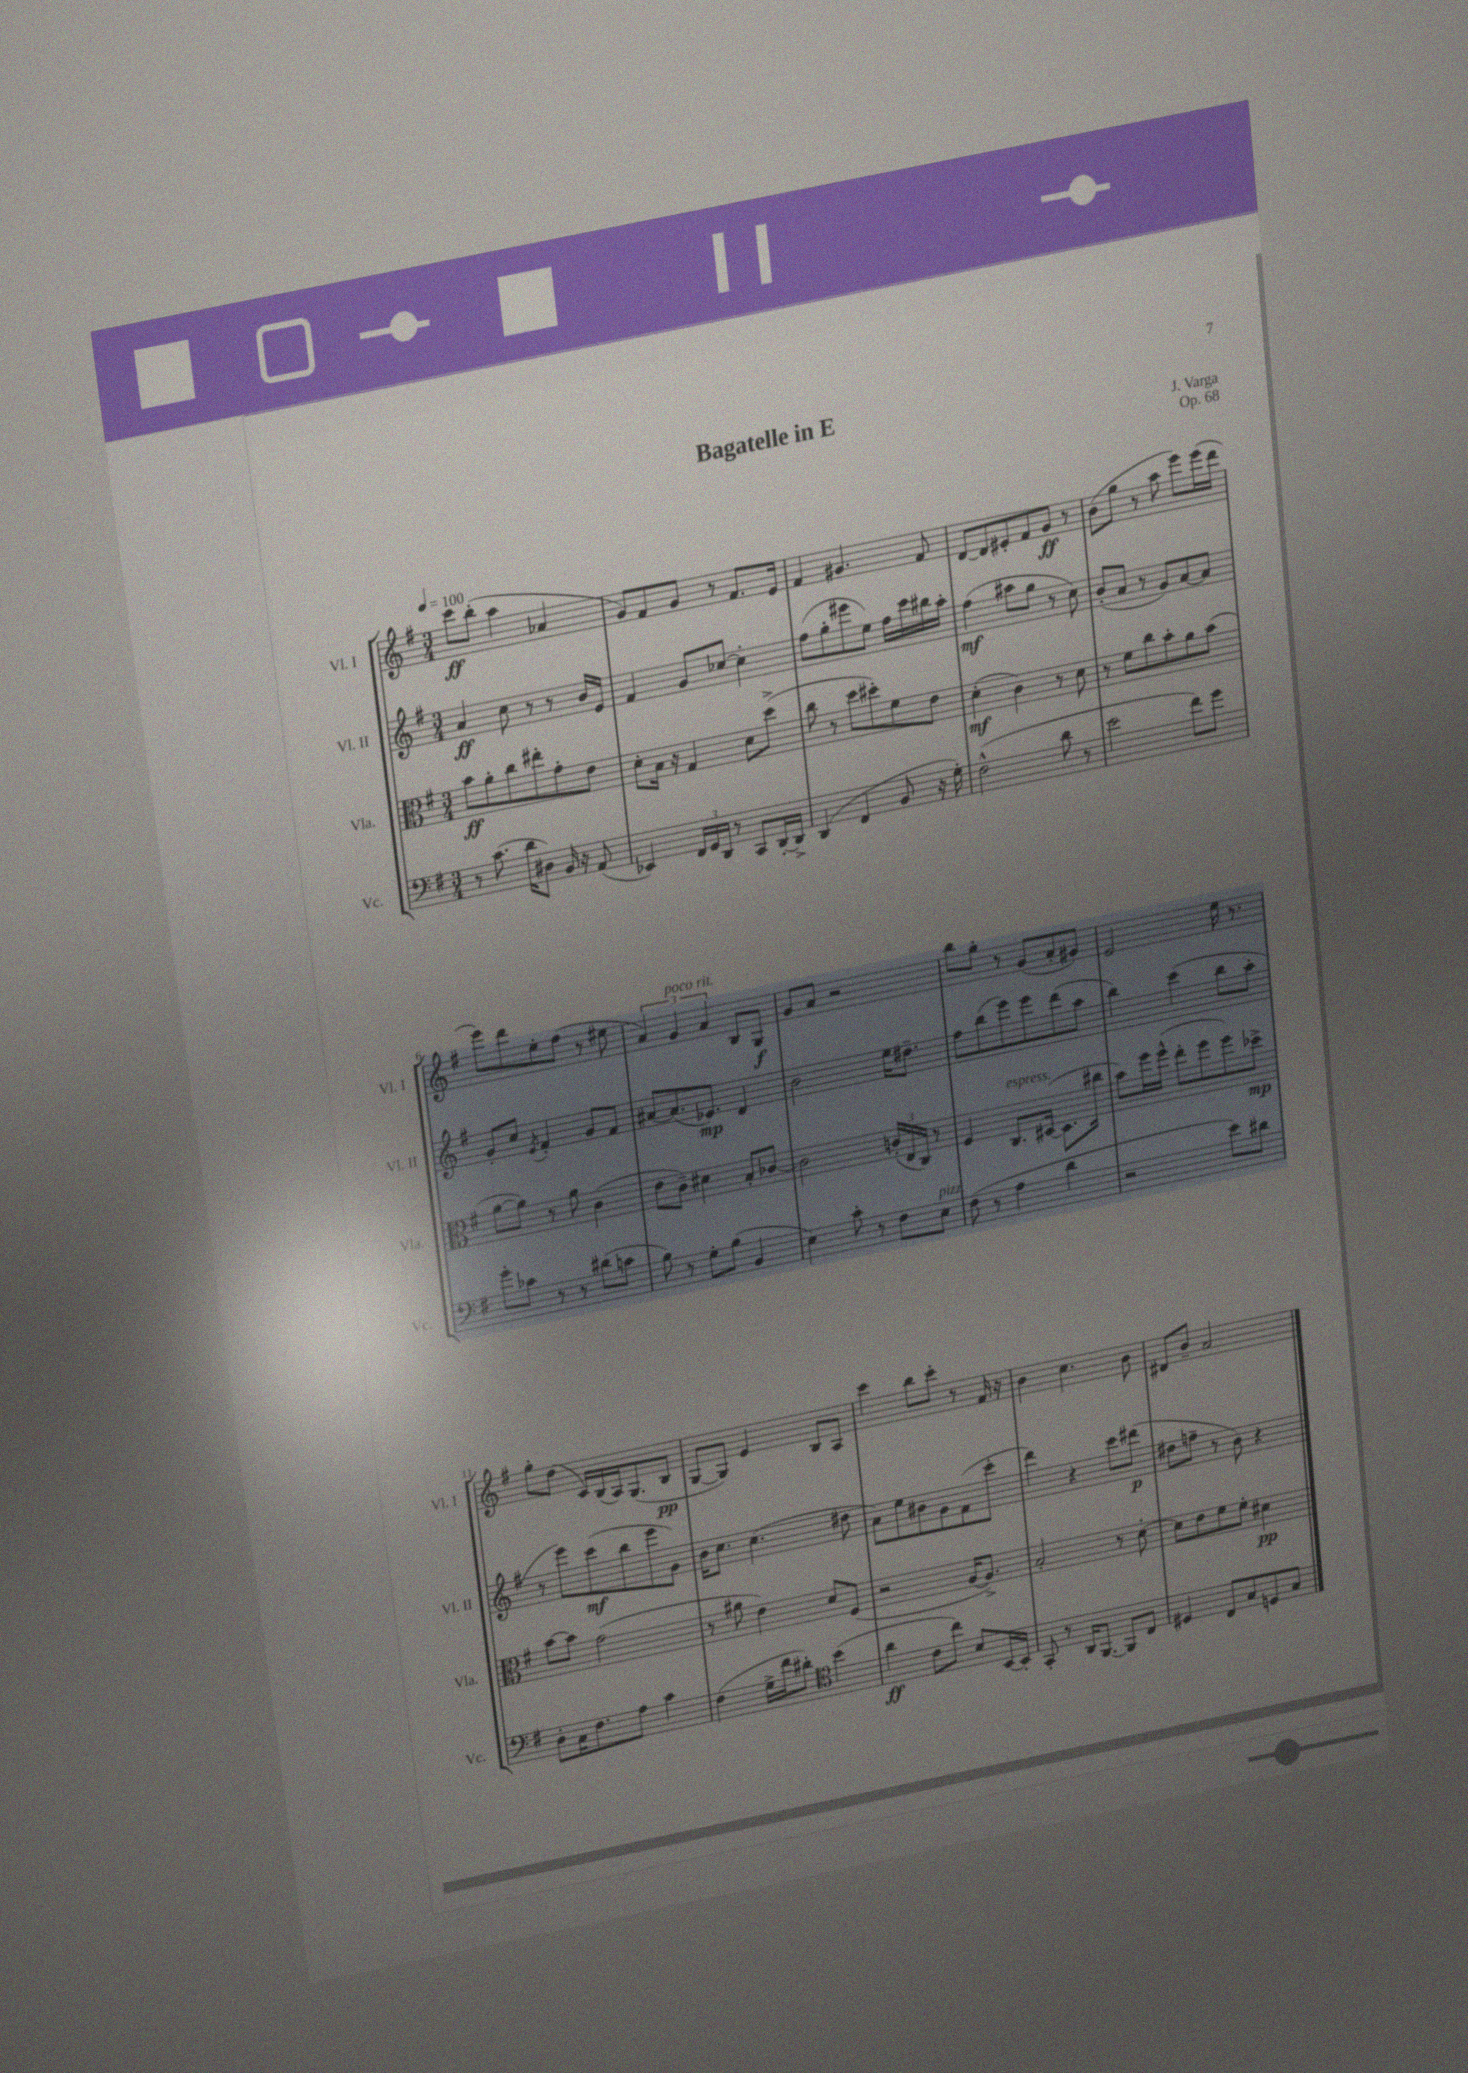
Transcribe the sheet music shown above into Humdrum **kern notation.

**kern	**kern	**kern	**kern
*staff4	*staff3	*staff2	*staff1
*clefF4	*clefC3	*clefG2	*clefG2
*k[f#]	*k[f#]	*k[f#]	*k[f#]
*M3/4	*M3/4	*M3/4	*M3/4
*MM100	*MM100	*MM100	*MM100
8r	8b	4a	8ccc
(8.c	8a'	.	(8bb'
.	8cc	8cc	4aa
16d	.	.	.
8D#)	8ee#'	8r	.
16BB	8g'	8r	4a-
16r	.	.	.
(8AA	8e	16b	.
.	.	16e	.
=	=	=	=
4EE-)	8d'	4f#	8g)
.	16B	.	8f#
.	16r	.	.
24FF#	4G	8g	8g
24GG	.	.	.
24DD	.	.	.
8r	.	[8cc-	8r
8CC	8d	4cc-']	8.f#
[16DD'	(8dd^	.	.
16DD^]	.	.	16e
=	=	=	=
(4DD	8cc	(8ff#	4f#
.	8r	8gg'	.
4FF#	8dd	8eee#	4.g#
.	8dd#')	8ee)	.
8BB	8f#	16ff#	.
.	.	16ccc	.
16r	8e	16bb#	8f#
16G')	.	16aa'	.
=	=	=	=
(2F#^^	(4d'	(4ff#	[8d
.	.	.	8d]
.	4c)	8aa#	8e#'
.	.	8gg	8f#
8d	8r	8r	8g
8r	8d	8cc)	8r
=	=	=	=
2e	8r	(8b'	(8b
.	8f#	8a	8gg
.	8cc	8r	8r
.	8b'	8g)	8aa
8f#)	8a	[8a	8eee)
8g	(8b	8a]	(16eee
.	.	.	16ddd
=	=	=	=
8g'	[8a	8g'	8eee)
8c-	8a])	8cc	8ddd
.	.	8qe	.
8r	8r	4f#'	8ee'
8r	8a	.	(8ff#
(8d#	(4c	8g	8r
8c	.	8f#	8ee#
=	=	=	=
8B)	8e	[8a#	6a)
8r	8c~)	(8.a#]	.
.	.	.	6g
8G'	4d#	.	.
.	.	8.e-)	.
.	.	.	6a
(8B	.	.	.
4BB	8B'	4d	8B
.	[8c-	.	8G
=	=	=	=
4E)	2c-]	2b	8g
.	.	.	8a
8c'	.	.	2r
8r	.	.	.
8F#	(24c'	16ee	.
.	24E	.	.
.	.	8.dd#~	.
.	24C)	.	.
8E	8r	.	.
=	=	=	=
(8F#	4F#	8ff#	8bb
8r	.	(8bb	8gg'
4A	8.C	8eee)	8r
.	.	8eee	(8g
.	([16D#	.	.
4d	8.D#]	(8ddd	8a'
.	.	8aa	8g#)
.	16cc#	.	.
=	=	=	=
2r	8b)	4bb)	2e
.	16ff#	.	.
.	(16ff#^^	.	.
.	8ee'	(4ccc	.
.	8ff#	.	.
8e)	8ff#)	8bb	16ee
.	.	.	8.r
8d#	8dd-^	8aa'	.
=	=	=	=
8D'	[8b	8r	8gg'
16C	8b]	8eee)	(8dd
8.F#	.	.	.
.	(2g	(8ccc	16c)
.	.	.	(16B
8A	.	8bb	16A)
.	.	.	(8.G
4c	.	8eee	.
.	.	8g)	8B
=	=	=	=
(4F#	8r	16b	[8G
.	.	8.cc	.
.	8a#	.	8G])
16G^	4e)	(4.cc	4e
16f#	.	.	.
8d#')	.	.	.
*clefC4	*	*	*
(4b	8d	.	8B
.	(8F#	8dd#	8A
=	=	=	=
4a	2r	8a)	4ccc
.	.	8ee	.
8c	.	8b#	8bb
8cc)	.	8g	8ccc'
8B	[16A	(8f#	8r
.	8.A^])	.	.
[16BB	.	8ccc'	16f#
16BB']	.	.	16r
=	=	=	=
8GG'	2B'	4ddd)	4b
8r	.	.	.
16AA	.	4r	4.cc
[8.FF#	.	.	.
8FF#]	8r	8ccc	.
8C	[8d'	(8ddd#	8b
=	=	=	=
4D#	8d]	8dd#	8d#
.	8e	8ff~	8b~
8C	8f#	8r	2a
8G	8f#'	8b)	.
8D	4d#	4r	.
8G	.	.	.
==	==	==	==
*-	*-	*-	*-
